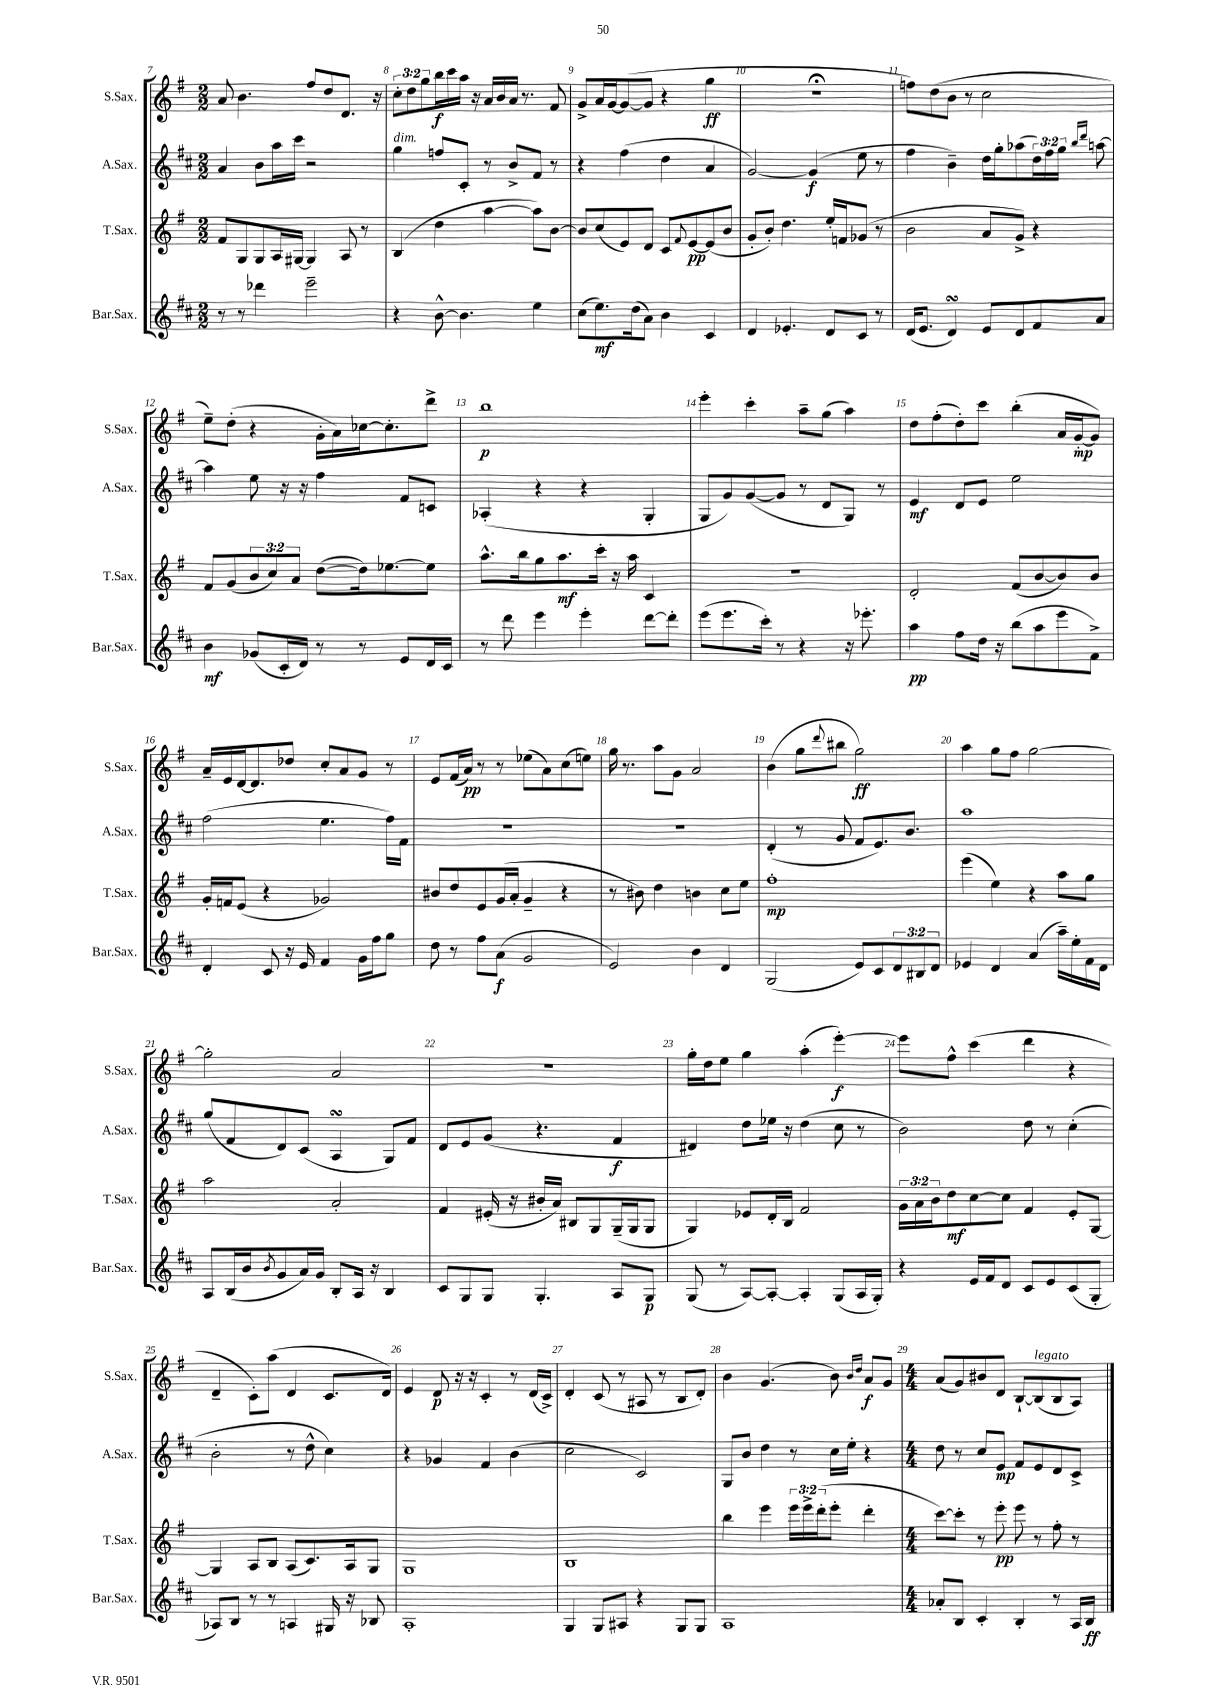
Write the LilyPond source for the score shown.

<<
\new StaffGroup <<
\new Staff = "s0" \with { instrumentName = "S.Sax." shortInstrumentName = "S.Sax." } {
    \clef treble \key g \major \numericTimeSignature \time 2/2 \override Staff.TupletNumber.text = #tuplet-number::calc-fraction-text
    a'8 b'4. fis''8 d''8 d'8. r16 |
    \tuplet 3/2 { c''8-. d''8 g''8 } b''16\f c'''16 a''16 r16 a'16 b'16 a'16 r8. fis'8 |
    g'8-> a'16 g'16~ g'8~( g'8 r4 g''4\ff |
    r1\fermata |
    f''8) d''8( b'8 r8 c''2 |
    e''8--) d''8-.( r4 g'16-. a'16) ces''16~ ces''8.-. d'''8-> |
    b''1\p |
    e'''4-. c'''4-. a''8-- g''8( a''4) |
    d''8 fis''8-.( d''8-.) c'''8 b''4-.( a'16 g'16~-.\mp g'8) |
    a'16-- e'16 d'16~ d'8. des''8 c''8-. a'8 g'8 r8 |
    e'8 fis'16( a'16\pp) r8 r8 ees''8( a'8) c''8( e''8) |
    g''16 r8. a''8 g'8 a'2 |
    b'4( g''8 \appoggiatura { d'''8 } bis''8 g''2\ff) |
    a''4 g''8 fis''8 g''2~ |
    g''2-. a'2 |
    R1 |
    g''16-. d''16 e''8 g''4 a''4-.( e'''4~-.\f) |
    e'''8 fis''8-^ c'''4( d'''4 r4 |
    d'4-- c'8-.) a''8( d'4 c'8. d'16) |
    e'4 d'8\p r16 r16 c'4-. r8 d'16( c'16->) |
    d'4-. c'8( r8 ais8 r8 b8 d'8-.) |
    b'4 g'4.( b'8) \grace { b'16 d''16 } a'8\f g'8 |
    \numericTimeSignature \time 4/4 a'8( g'8) bis'8 d'8 b8~-! b8^\markup { \italic "legato" }( b8 a8) \bar "|." |
}
\new Staff = "s1" \with { instrumentName = "A.Sax." shortInstrumentName = "A.Sax." } {
    \clef treble \key d \major \numericTimeSignature \time 2/2 \override Staff.TupletNumber.text = #tuplet-number::calc-fraction-text
    a'4 b'8 a''16 cis'''16 r2 |
    g''4^\markup { \italic "dim." } f''8 cis'8-. r8 b'8-> fis'8 r8 |
    r4 fis''4( d''4 a'4 |
    g'2~) g'4\f( e''8 r8 |
    fis''4 b'4--) d''16 g''16-. aes''8( \tuplet 3/2 { d''16) fis''16 g''16 } \grace { b''16 d'''16 } a''8~ |
    a''4 e''8 r16 r16 fis''4 fis'8 c'8 |
    aes4-.( r4 r4 g4-. |
    g8 g'8) g'8~( g'8 r8 d'8 g8) r8 |
    e'4\mf d'8 e'8 e''2 |
    fis''2( e''4. fis''16) fis'16 |
    R1 |
    R1 |
    d'4-.( r8 g'8 fis'8 e'8.) b'8. |
    a''1 |
    g''8( fis'8 d'8) cis'8( a4\turn g8) fis'8 |
    d'8 e'8 g'8( r4. fis'4\f |
    dis'4) d''8 ees''16 r16 d''4( cis''8 r8 |
    b'2) d''8 r8 cis''4-.( |
    b'2-. r8 d''8-^ cis''4) |
    r4 ges'4 fis'4 b'4( |
    cis''2 cis'2) |
    g8 b'8 d''4 r8 cis''16 e''16-. r4 |
    \numericTimeSignature \time 4/4 d''8 r8 cis''8 e'8\mp fis'8 e'8 d'8 cis'8-> \bar "|." |
}
\new Staff = "s2" \with { instrumentName = "T.Sax." shortInstrumentName = "T.Sax." } {
    \clef treble \key g \major \numericTimeSignature \time 2/2 \override Staff.TupletNumber.text = #tuplet-number::calc-fraction-text
    fis'8 g8 g8 a16 gis16~ gis4 a8 r8 |
    b4( d''4 a''4~ a''8) b'8~ |
    b'8 c''8( e'8) d'8 c'8 \appoggiatura { fis'8 } e'8~\pp e'8( b'8 |
    g'8-. b'8-.) d''4. e''16-. f'16 ges'8( r8 |
    b'2 a'8 g'8->) r4 |
    fis'8 g'8( \tuplet 3/2 { b'8 c''8) a'8 } d''8~( d''16) ees''8.~ ees''8 |
    a''8.-^ b''16 g''8 a''8.\mf c'''16-. r16 a''16 c'4 |
    R1 |
    d'2-. fis'8( b'8~ b'8) b'8 |
    g'16-. f'16 e'8( r4 ges'2) |
    bis'8 d''8 e'8 g'16( a'16-. g'4-- r4 |
    r8 bis'8) d''4 b'4 c''8 e''8 |
    fis''1-.\mp |
    e'''4( e''4) r4 a''8 g''8 |
    a''2 a'2-. |
    fis'4 eis'16-.( r16 bis'16-. a'16) bis8 g8 g16--( g16 g8 |
    g4) ees'8 d'16-. b16 fis'2 |
    \tuplet 3/2 { g'16 a'16 b'16 } d''8\mf c''8~ c''8 fis'4 e'8-. g8~ |
    g4 a8 b8 a8( c'8.) a16 g8 |
    g1 |
    b1 |
    b''4 e'''4 \tuplet 3/2 { e'''16 e'''16-> d'''16-.( } e'''8-. d'''4-. |
    \numericTimeSignature \time 4/4 c'''8~) c'''8-. r8 e'''8-.\pp e'''8 r8 fis''8-. r8 \bar "|." |
}
\new Staff = "s3" \with { instrumentName = "Bar.Sax." shortInstrumentName = "Bar.Sax." } {
    \clef treble \key d \major \numericTimeSignature \time 2/2 \override Staff.TupletNumber.text = #tuplet-number::calc-fraction-text
    r8 r8 des'''4 e'''2-- |
    r4 b'8~-^ b'4. e''4 |
    cis''8( e''8.\mf) d''16( a'8) b'4 cis'4 |
    d'4 ees'4.-. d'8 cis'8 r8 |
    d'16( e'8. d'4\turn) e'8 d'8 fis'8 a'8 |
    b'4\mf ges'8( cis'16-. d'16) r8 r8 e'8 d'16 cis'16 |
    r8 d'''8 e'''4 e'''4-. d'''8~ d'''8-. |
    e'''8( e'''8. cis'''16-.) r8 r4 r16 ees'''8.-. |
    a''4\pp fis''8 d''16 r16 b''8( a''8 e'''8 fis'8->) |
    d'4-. cis'8 r16 e'16 fis'4 g'16 fis''16 g''8 |
    d''8 r8 fis''8 a'8\f( g'2 |
    e'2) b'4 d'4 |
    g2( e'8) cis'8 \tuplet 3/2 { d'8 bis8 d'8 } |
    ees'4 d'4 a'4( a''16--) e''16-. fis'16 d'16 |
    a8 b16( b'16 \acciaccatura { b'8 } g'8 a'16) g'16 b8-. a16 r16 b4 |
    cis'8 g8 g8 g4.-. a8 g8\p |
    g8( r8 a8~) a8~-. a4-. g8( a16 g16-.) |
    r4 e'16 fis'16 d'8 cis'8 e'8 cis'8( g8-. |
    aes8) b8 r8 r8 a4 gis16 r16 bes8 |
    a1-. |
    g4 g8 ais8 r4 g8 g8 |
    a1 |
    \numericTimeSignature \time 4/4 aes'8-. b8 cis'4-. b4-. r8 a16 b16\ff \bar "|." |
}
>>
>>
\layout { \context { \Score currentBarNumber = #7 \override BarNumber.break-visibility = ##(#f #t #t) barNumberVisibility = #all-bar-numbers-visible } }
